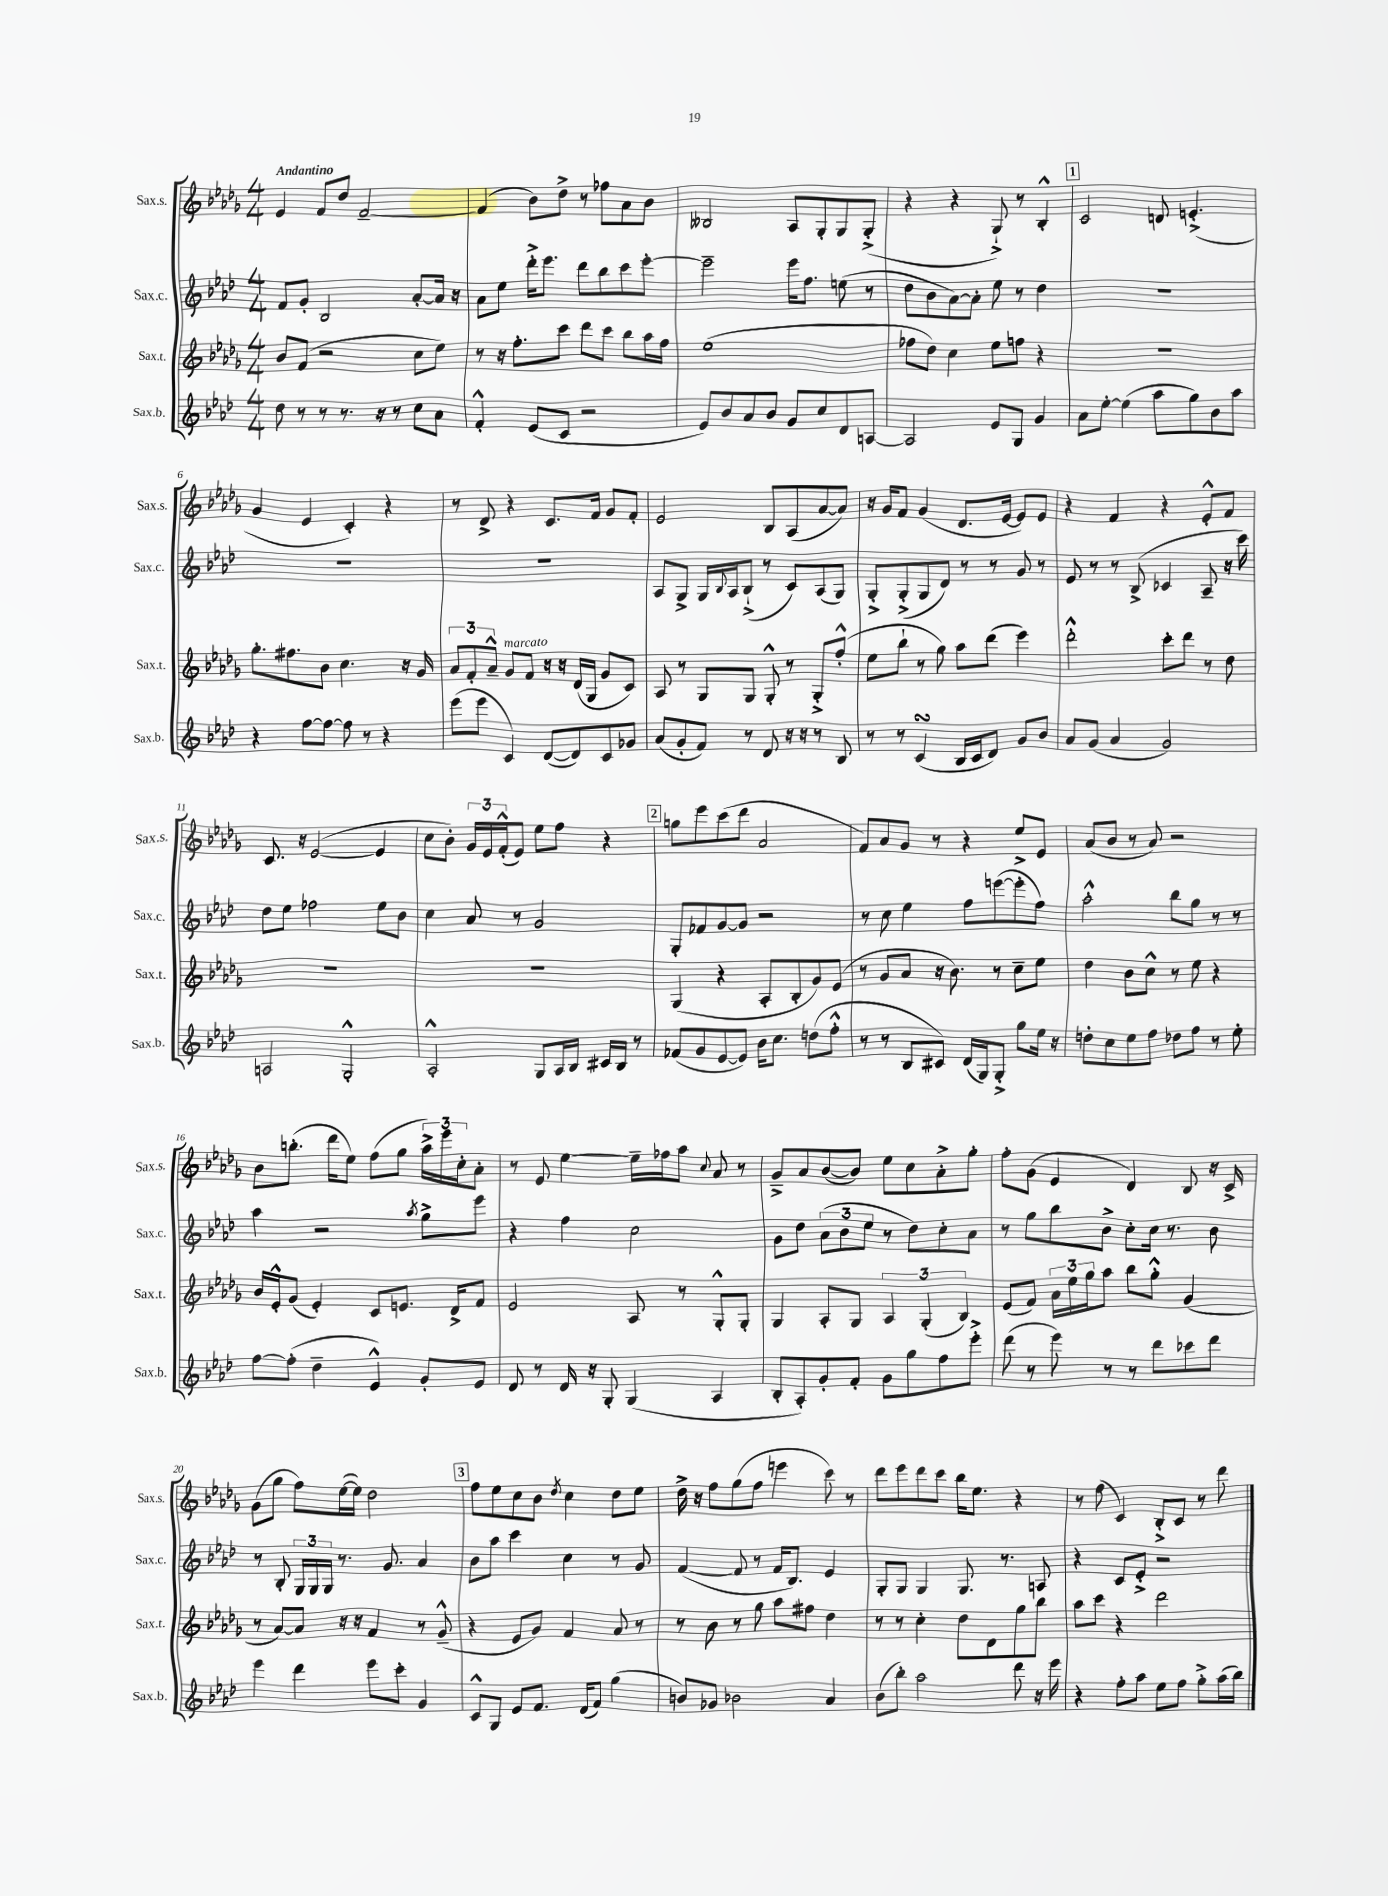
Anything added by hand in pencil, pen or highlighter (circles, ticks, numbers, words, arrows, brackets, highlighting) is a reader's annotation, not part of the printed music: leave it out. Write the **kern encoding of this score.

**kern	**kern	**kern	**kern
*part4	*part3	*part2	*part1
*staff4	*staff3	*staff2	*staff1
*I"Sax.b.	*I"Sax.t.	*I"Sax.c.	*I"Sax.s.
*I'Sax.b.	*I'Sax.t.	*I'Sax.c.	*I'Sax.s.
*clefG2	*clefG2	*clefG2	*clefG2
*k[b-e-a-d-]	*k[b-e-a-d-g-]	*k[b-e-a-d-]	*k[b-e-a-d-g-]
*M4/4	*M4/4	*M4/4	*M4/4
=1	=1	=1	=1
!	!	!	!LO:TX:a:B:t=Andantino
8dd-\	8b-/L	8f/L	4e-/
8r	(8f/J	8g'/J	.
8r	2r	2B-/	8f/L
8.r	.	.	8dd-/J
.	.	.	[2f~/
16r	.	.	.
8r	.	.	.
8cc\L	8cc\L	[8a-'/L	.
8a-\J	8ee-\J)	16a-/Jk]	.
.	.	16r	.
=2	=2	=2	=2
4f'^^/	8r	8a-\L	(4f/]
.	16r	8ee-\J	.
.	8.ff'\L	.	.
(8e-/L	.	16ddd-'^\KL	8b-\L)
.	.	8.eee-\J	.
8c/J	8ccc\J	.	8dd-^\J
2r	8ddd-\L	8ddd-\L	8r
.	8ccc\J	8bb-\	8ff-X\L
.	8bb-\L	8ccc\	8a-\
.	16aa-\L	[8eee-'\J	8b-\J
.	16ff\JJ	.	.
=3	=3	=3	=3
8e-/L)	(1ee-	2eee-~\]	2B--X/
8b-/	.	.	.
8a-/	.	.	.
8b-/J	.	.	.
8g/L	.	16eee-\KL	8A-/L
.	.	8.ff\J	.
8cc/	.	.	8G-'/
8d-/	.	(8een\	8G-/
[8An/J	.	8r	(8G-'^/J
=4	=4	=4	=4
2A/]	8ff-X\L	8dd-\L	4r
.	8dd-\J)	8b-\	.
.	4cc\	[8a-\)	4r
.	.	8a-'\J]	.
8e-/L	8ee-\L	8ee-\	8G-`^/)
8G/J	8ffn\J	8r	8r
4g/	4r	4dd-\	4B-'^^/
!!LO:REH:place=s1:t=1
=5	=5	=5	=5
8a-\L	1r	1r	2c/
[8ee-'\J	.	.	.
(4ee-\]	.	.	.
8aa-\L	.	.	8dn/
8gg\)	.	.	(4.en'^/
8b-\	.	.	.
8aa-\J	.	.	.
!!LO:LB:g=z
=6	=6	=6	=6
4r	8.gg-'\L	1r	4g-/
.	8.ff#X\	.	.
[8ff\L	.	.	4e-/
8ff\J_	8b-\J	.	.
8ff\]	4.cc\	.	4c'/)
8r	.	.	.
4r	.	.	4r
.	16r	.	.
.	16g-/	.	.
=7	=7	=7	=7
(8eee-\L	12a-/L	1r	8r
.	12f'/	.	.
8eee-\J	.	.	8d-^/
.	12a-~^^/J	.	.
!	!LO:TX:a:i:t=marcato	!	!
4c/)	8g-/L	.	4r
.	8f/J	.	.
([8d-/L	16r	.	8.c/L
.	16r	.	.
8d-/])	(16d-/LL	.	.
.	16G-/JJ	.	16f/Jk
8c/	8g-/L	.	8g-/L
8g-X/J	8c/J)	.	8f'/J
=8	=8	=8	=8
(8a-/L	8A-/	8A-/L	2e-/
8g'/	8r	8G^/J	.
8f/J)	8G-/L	16G/LL	.
.	.	8qqB-/	.
.	.	16A-/J	.
8r	8G-/J	(8B-`^/J	.
8d-/	8G-'^^/	8r	8B-/L
16r	8r	8c/L)	(8A-/
16r	.	.	.
8r	8G-'^/L	(8A-/	[8a-/
8B-/	(8ff'^^/J	8G/J)	8a-/J])
=9	=9	=9	=9
8r	8ee-\L	8G'^/L	16r
.	.	.	16g-/KL
8r	8bb-`\J	(8G'^/	8f/J
(4csSsS/	8r	8G/	(4g-/
.	8gg-\)	8d-/J)	.
16B-/LL	8aa-\L	8r	8.d-/L
16c/J	.	.	.
8d-/J)	(8ddd-\J	8r	.
.	.	.	[16e-/Jk
8g/L	4eee-\)	8g/	8e-/L])
8b-/J	.	8r	8e-/J
=10	=10	=10	=10
8a-/L	2ddd-'^^\	8e-/	4r
(8g/J	.	8r	.
4a-/	.	8r	4f/
.	.	(8B-^/	.
2g/)	8ccc'\L	4c-X/	4r
.	8ddd-\J	.	.
.	8r	8A-~/	8e-'^^/L
.	8dd-\	16r	8f/J
.	.	16ccc\)	.
!!LO:LB:g=z
=11	=11	=11	=11
2An/	1r	8dd-\L	8.c/
.	.	8ee-\J	.
.	.	.	16r
.	.	2ff-X\	([2e-/
2G'^^/	.	.	.
.	.	8ee-\L	4e-/]
.	.	8b-\J	.
=12	=12	=12	=12
2A-'^^/	1r	4cc\	8cc\L
.	.	.	8b-'\J)
.	.	8a-/	24g-/LL
.	.	.	24e-/
.	.	.	(24f'^^/J
.	.	8r	8e-/J)
8G/L	.	2g/	8ee-\L
16A-/L	.	.	8ff\J
16B-/JJ	.	.	.
16c#X/LL	.	.	4r
16B-/JJ	.	.	.
8r	.	.	.
!!LO:REH:place=s1:t=2
=13	=13	=13	=13
(8f-X/L	(4G-/	8G'/L	8ggn\L
8g/	.	8f-X/	8eee-\
[8e-/	4r	[8g/	(8ccc\
8e-/J])	.	8g/J]	8ddd-\J
16b-\KL	8A-'/L	2r	2a-/
8.cc\J	.	.	.
.	8B-'/	.	.
(8ddn\L	8g-/)	.	.
8ff'^^\J	(8e-/J	.	.
=14	=14	=14	=14
8r	8r	8r	8f/L)
8r	8g-/L	8cc\	8a-/
8B-/L	8a-/J	4ee-\	8g-/J
8c#X/J)	16r	.	8r
.	8.b-\)	.	.
(16d-/LL	.	8ff\L	4r
16G/J)	.	.	.
8G'^/J	8r	([8eeen\	.
8gg\L	8cc~\L	8eee'\]	8ee-^/L
16ee-\Jk	8ee-\J	8ff\J)	8e-/J
16r	.	.	.
=15	=15	=15	=15
8ddn'\L	4dd-\	2aa-'^^\	(8a-/L
8cc\	.	.	8b-/J
8ee-\	8b-\L	.	8r
8ff\J	8cc^^\J	.	8a-/)
8dd-X\L	8r	8bb-\L	2r
8ff\J	8ee-\	8gg\J	.
8r	4r	8r	.
8ee-'\	.	8r	.
!!LO:LB:g=z
=16	=16	=16	=16
[8ff\L	16b-/LL	4aa-\	8b-\L
.	16e-'^^/J	.	.
(8ff'\J]	(8g-/J	.	(8.bbn'\J
4dd-~\	4e-'/)	2r	.
.	.	.	16ddd-\KL
.	.	.	8ee-\J)
4e-^^/)	8c/L	.	(8ff\L
.	8.en/J	.	8gg-\J
.	.	8qaa-/	.
8g'/L	.	8gg^\L	24aa-^\LL)
.	.	.	24eee-\
.	16d-^/KL	.	.
.	.	.	24cc'\J
8e-/J	8f/J	8eee-\J	8a-'\J
=17	=17	=17	=17
8d-/	2e-/	4r	8r
8r	.	.	8e-/
16d-/	.	4ff\	[4ee-\
16r	.	.	.
8G'/	.	.	.
(4G/	8A-/	2cc\	16ee-~\LL]
.	.	.	16ff-X\J
.	8r	.	8aa-\J
.	.	.	8qqcc/
4A-/	8G-'^^/L	.	8a-/
.	8G-'/J	.	8r
=18	=18	=18	=18
8B-'/L	4G-/	8g\L	8g-~^/L
8A-'/)	.	8dd-\J	8a-/
8g'/	8A-'/L	(12a-\L	([8b-/
.	.	12b-\	.
8f'/J	8G-/J	.	8b-/J])
.	.	12ee-\J	.
8g\L	6A-/	8r	8ee-\L
8gg\	.	8dd-\L)	8cc\
.	(6G-'/	.	.
8ff\	.	8cc'\	8a-'^\
.	6B-/)	.	.
8eee-'^\J	.	8a-\J	8gg-'\J
=19	=19	=19	=19
(8ddd-\	(8e-/L	8r	8ff'\L
8r	8f/J)	8gg\L	(8g-\J
8eee-\)	24a-\LL	8bb-\	4e-/
.	24ee-\	.	.
.	24gg-\J	.	.
8r	8aa-\J	8b-^\J	.
8r	8bb-\L	8cc'\L	4d-/)
8ddd-\L	8gg-'^^\J	16cc\Jk	.
.	.	8.r	.
8ccc-X\	(4g-/	.	8B-/
8ddd-\J	.	8b-\	16r
.	.	.	16c^/
!!LO:LB:g=z
=20	=20	=20	=20
4eee-\	8r	8r	(8g-\L
.	[8a-/L)	8B-'/	8gg-\J
4ddd-\	8a-/J]	24G/LL	8ff\L)
.	.	24G/	.
.	.	24G/JJ	.
.	16r	8.r	([16ee-\L
.	16r	.	16ee-\JJ])
8eee-\L	4f/	.	2dd-\
.	.	8.g/	.
8ccc'\J	.	.	.
4g/	8r	4a-/	.
.	(8g-~^^/	.	.
!!LO:REH:place=s1:t=3
=21	=21	=21	=21
8c^^/L	4r	8b-\L	8ff\L
8G/J	.	8aa-\J	8ee-\
8e-/L	8e-/L	4ccc\	8cc\
8.f/J	8g-/J)	.	8b-\J
.	.	.	8qdd-/
.	4f/	4cc\	4cc\
(16d-/KL	.	.	.
8f/J)	.	.	.
(4gg\	8a-/	8r	8dd-\L
.	8r	8g/	8ee-\J
=22	=22	=22	=22
8bn/L)	8r	([4f/	16dd-^\
.	.	.	16r
8g-X/J	8b-\	.	8ff\L
2b-X\	8r	8f/]	(8gg-\
.	8gg-\	8r	8ff\J
.	8aa-\L	16f/KL	4eeen\
.	.	8.B-/J)	.
.	8ff#X\J	.	.
4a-/	4dd-\	4e-/	8ccc\)
.	.	.	8r
=23	=23	=23	=23
(8b-\L	8r	8G'/L	8ddd-\L
8bb-'\J)	8r	8G/J	8eee-\
2aa-\	4cc'\	4G/	8ddd-\
.	.	.	8ccc\J
.	8dd-\L	8.G/	16bb-\KL
.	.	.	8.ee-\J
.	8d-\	.	.
.	.	8.r	.
8ddd-\	8gg-\	.	4r
16r	8bb-\J	8An/	.
16eee-\	.	.	.
=24	=24	=24	=24
4r	8aa-\L	4r	8r
.	8ccc\J	.	(8ff\
8ff'\L	4r	8c/L	4c/)
8aa-\J	.	8e-'^/J	.
8ee-\L	2ddd-\	2r	8B-'^/L
8ff\J	.	.	8c/J
8gg'^\L	.	.	8r
(16aa-\L	.	.	8ddd-\
16bb-\JJ)	.	.	.
==	==	==	==
*-	*-	*-	*-
